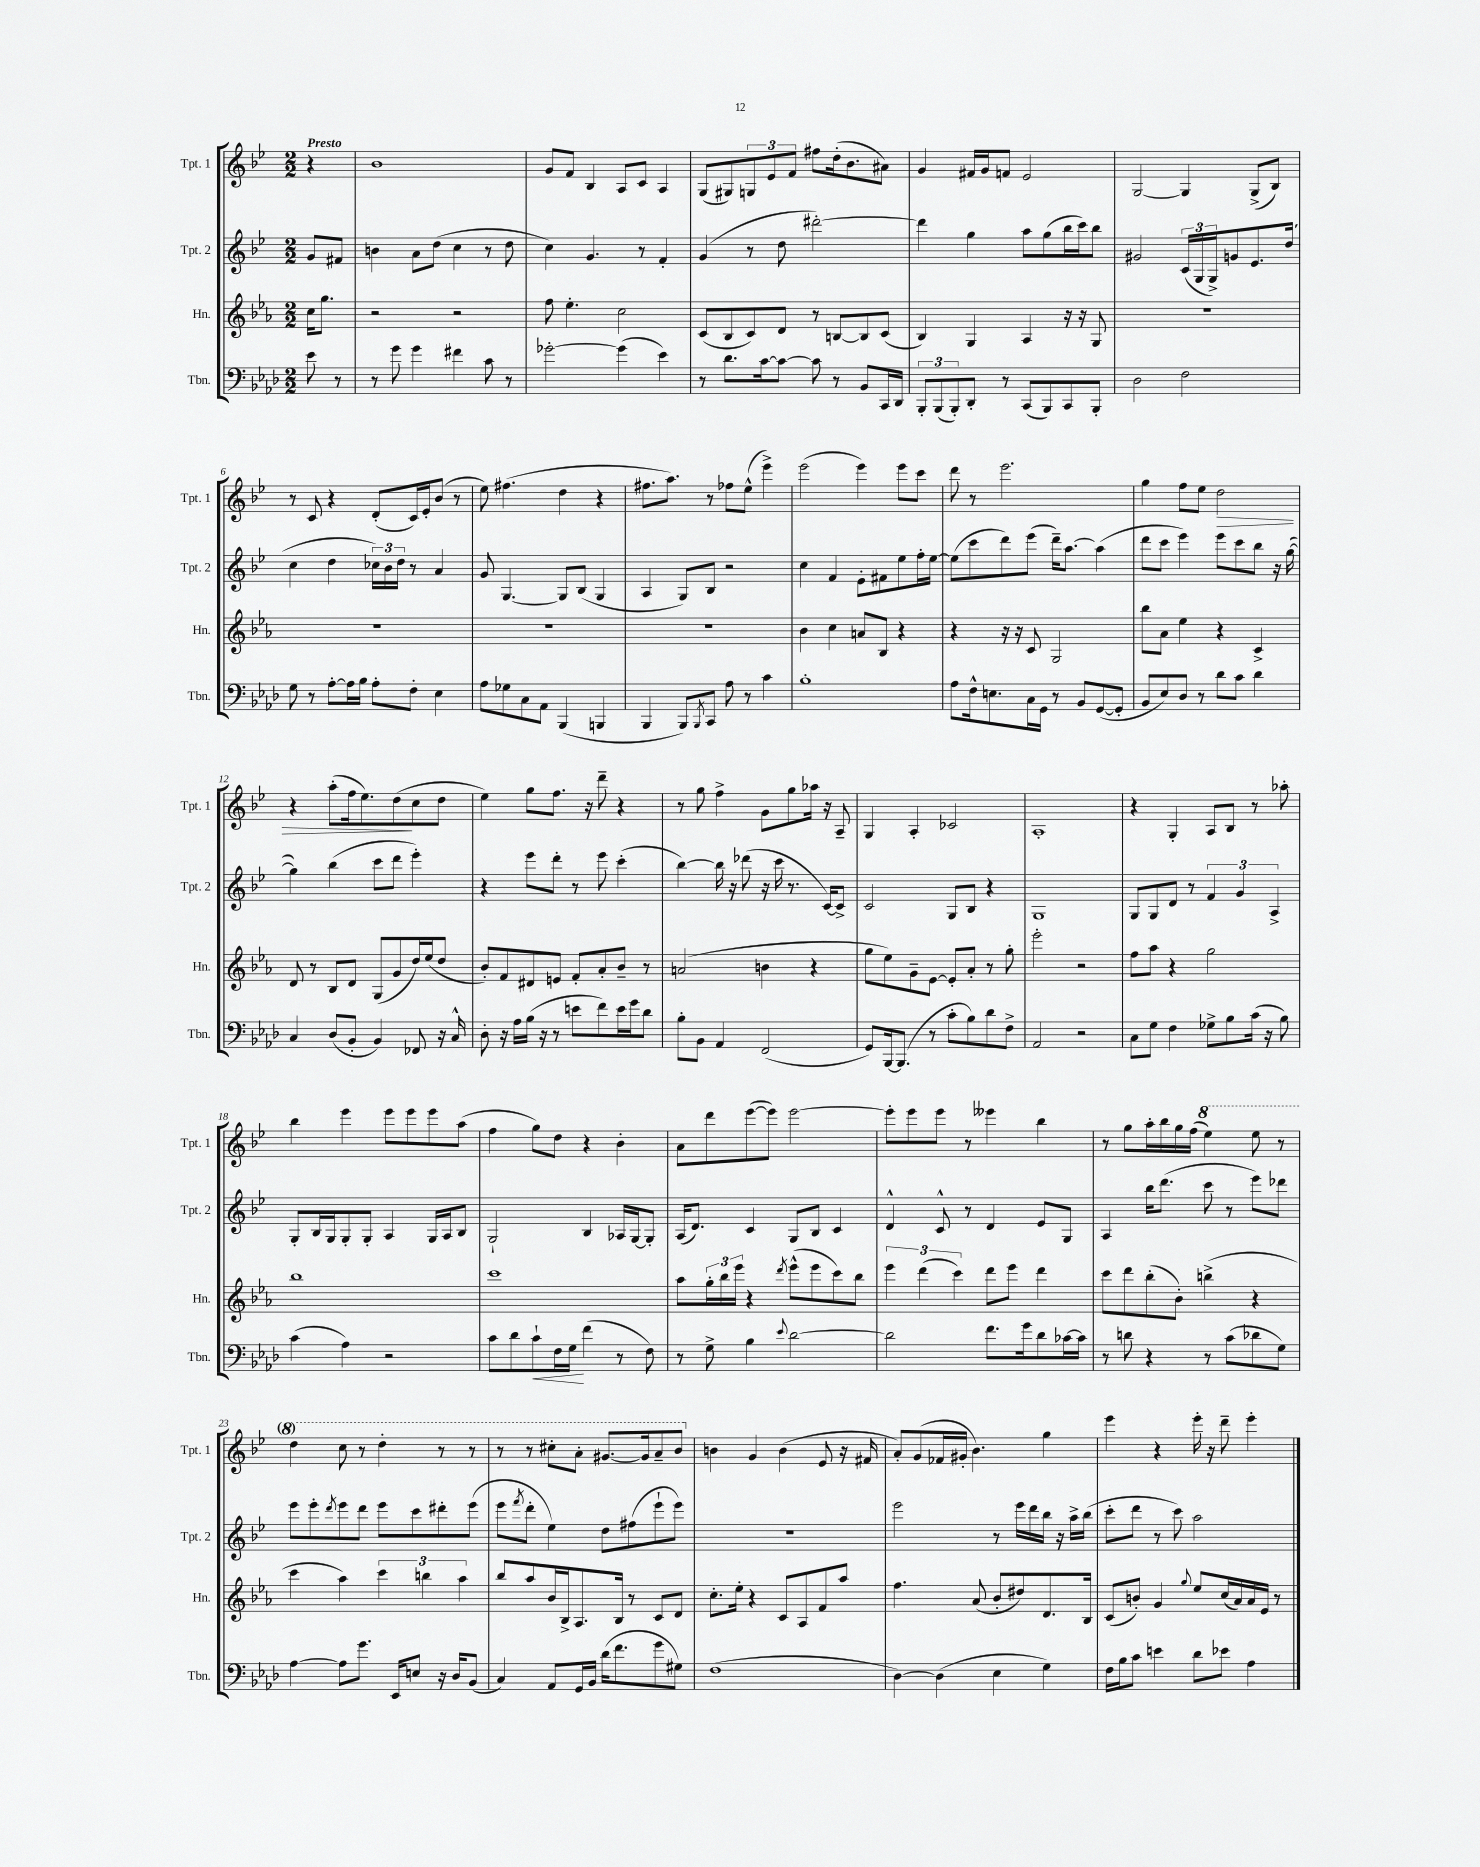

**kern	**dynam	**kern	**kern	**kern	**dynam
*part4	*part4	*part3	*part2	*part1	*part1
*staff4	*staff4	*staff3	*staff2	*staff1	*staff1
*I"Tbn.	*	*I"Hn.	*I"Tpt. 2	*I"Tpt. 1	*
*I'Tbn.	*	*I'Hn.	*I'Tpt. 2	*I'Tpt. 1	*
*clefF4	*	*clefG2	*clefG2	*clefG2	*
*k[b-e-a-d-]	*	*k[b-e-a-]	*k[b-e-]	*k[b-e-]	*
*M2/2	*	*M2/2	*M2/2	*M2/2	*
=	=	=	=	=	=
!	!	!	!	!LO:TX:a:B:t=Presto	!
8e-\	.	16cc\KL	8g/L	4r	.
.	.	8.gg\J	.	.	.
8r	.	.	8f#X/J	.	.
=1	=1	=1	=1	=1	=1
8r	.	2r	4bn\	1b-	.
8g\	.	.	.	.	.
4g\	.	.	8a\L	.	.
.	.	.	(8dd\J	.	.
4f#X\	.	2r	4cc\	.	.
8c\	.	.	8r	.	.
8r	.	.	8dd\	.	.
=2	=2	=2	=2	=2	=2
[2g-X'\	.	8ff\	4cc\)	8g/L	.
.	.	4.ee-'\	.	8f/J	.
.	.	.	4.g/	4B-/	.
(4g-\]	.	2cc\	.	8A/L	.
.	.	.	8r	8c/J	.
4e-\)	.	.	4f'/	4A/	.
=3	=3	=3	=3	=3	=3
8r	.	(8c/L	(4g/	(8G/L	.
8.d-\L	.	8B-/	.	8G#X/)	.
.	.	8c/)	8r	12Gn/	.
[16c\k	.	.	.	.	.
.	.	.	.	12e-/	.
8c\J_	.	8d/J	8dd\	.	.
.	.	.	.	12f/J	.
8c\]	.	8r	[2ddd#X'\)	8ff#X\L	.
8r	.	[8Bn/L	.	(16dd'\k	.
.	.	.	.	8.b-\	.
8BB-/L	.	8B/]	.	.	.
16CC/L	.	(8c/J	.	8a#X\J)	.
16DD-/JJ	.	.	.	.	.
=4	=4	=4	=4	=4	=4
12BBB-'/L	.	4B-/)	4ddd#\]	4g/	.
(12BBB-/	.	.	.	.	.
12BBB-'/)	.	.	.	.	.
8DD-'/J	.	4G/	4gg\	16f#X/LL	.
.	.	.	.	16g/J	.
8r	.	.	.	8fn/J	.
(8CC/L	.	4A-/	8aa\L	2e-/	.
8BBB-/)	.	.	(8gg\	.	.
8CC/	.	16r	16bb-\L	.	.
.	.	16r	16ccc\J)	.	.
8BBB-'/J	.	8G/	8bb-\J	.	.
=5	=5	=5	=5	=5	=5
2D-\	.	1r	2g#X/	[2G/	.
2F\	.	.	(24c/LL	4G/]	.
.	.	.	24G/	.	.
.	.	.	24G^/J)	.	.
.	.	.	8gn/	.	.
.	.	.	8.e-/	(8G^/L	.
.	.	.	.	8B-/J)	.
.	.	.	(16dd/Jk	.	.
!!LO:LB:g=z
=6	=6	=6	=6	=6	=6
8G\	.	1r	4cc\	8r	.
8r	.	.	.	8c/	.
[8A-'\L	.	.	4dd\	4r	.
16A-\L]	.	.	.	.	.
16B-\JJ	.	.	.	.	.
8A-'\L	.	.	24cc-X\LL)	(8d'/L	.
.	.	.	24b-\	.	.
.	.	.	24dd\JJ	.	.
8F'\J	.	.	8r	16c/L)	.
.	.	.	.	16e-'/J	.
4E-\	.	.	4a/	(8b-/J	.
.	.	.	.	8r	.
=7	=7	=7	=7	=7	=7
8A-\L	.	1r	8g/	8ee-\)	.
8G-X\	.	.	[4.G/	(4.ff#X\	.
8C\	.	.	.	.	.
8AA-\J	.	.	.	.	.
(4BBB-/	.	.	8G/L]	4dd\	.
.	.	.	(8B-/J	.	.
4BBBn/	.	.	4G/	4r	.
=8	=8	=8	=8	=8	=8
4BBB-/	.	1r	4A/	8.ff#X\L	.
.	.	.	.	8.aa\J)	.
8BBB-/L)	.	.	8G/L)	.	.
8qBBB-/	.	.	.	.	.
8CC/J	.	.	8B-/J	8r	.
8A-\	.	.	2r	8ff-X\L	.
8r	.	.	.	(8ee-^^\J	.
4c\	.	.	.	4eee-^\)	.
=9	=9	=9	=9	=9	=9
1B-'	.	4b-\	4cc\	(2eee-\	.
.	.	4cc\	4f/	.	.
.	.	8an/L	8e-'\L	4eee-\)	.
.	.	8B-/J	8f#X\	.	.
.	.	4r	8ee-\	8eee-\L	.
.	.	.	16ff'\L	8ccc\J	.
.	.	.	[16ee-\JJ	.	.
=10	=10	=10	=10	=10	=10
8A-\L	.	4r	(8ee-\L]	8ddd\	.
16F^^\k	.	.	8ccc\	8r	.
8.En\	.	.	.	.	.
.	.	16r	8ddd\)	2.eee-\	.
.	.	16r	.	.	.
16C\L	.	8c/	(8eee-\J	.	.
16GG\JJ	.	.	.	.	.
8r	.	2G/	16ddd~\KL)	.	.
.	.	.	[8.aa\J	.	.
8BB-/L	.	.	.	.	.
([8GG/	.	.	(4aa\]	.	.
8GG'/J]	.	.	.	.	.
=11	=11	=11	=11	=11	=11
8BB-/L	.	8bb-\L	8ddd\L	4gg\	.
8E-/)	.	8a-\J	8ccc\J	.	.
8D-/J	.	4ee-\	4eee-\)	8ff\L	.
8r	.	.	.	8ee-\J	.
!	!	!	!	!	!LO:HP:b
8d-\L	.	4r	8eee-\L	2dd\	>
8c\J	.	.	8ccc\	.	.
4d-\	.	4c^/	8bb-\J	.	.
.	.	.	16r	.	.
.	.	.	([16gg\	.	.
!!LO:LB:g=z
=12	=12	=12	=12	=12	=12
4C/	.	8d/	4gg\])	4r	.
.	.	8r	.	.	.
(8D-/L	.	8B-/L	(4bb-\	(8aa'\L	.
8BB-'/J	.	8d/J	.	16ff\k	.
.	.	.	.	8.ee-\)	.
4BB-/)	.	(8G/L	8ccc\L	.	.
.	.	8g/	8ddd\J	(8dd\	.
8FF-X/	.	16dd/L)	4eee-'\)	8cc\	]
.	.	(16ee-/J	.	.	.
16r	.	8dd/J	.	8dd\J	.
16C^^/	.	.	.	.	.
=13	=13	=13	=13	=13	=13
8D-'\	.	8b-'/L)	4r	4ee-\)	.
16r	.	8f/	.	.	.
16A-\LL	.	.	.	.	.
(16B-\JJ	.	8d#X/	8eee-\L	8gg\L	.
16r	.	.	.	.	.
8r	.	8en/J	8ddd'\J	8.ff\J	.
8en\L	.	8f'/L	8r	.	.
.	.	.	.	16r	.
8f\)	.	8a-'/	8eee-\	8ddd~\	.
16e\L	.	8b-~/J	(4ccc'\	4r	.
16g\J	.	.	.	.	.
8d-\J	.	8r	.	.	.
=14	=14	=14	=14	=14	=14
8B-'\L	.	(2an/	[4bb-\)	8r	.
8BB-\J	.	.	.	8gg\	.
4AA-/	.	.	16bb-\]	4ff^\	.
.	.	.	16r	.	.
.	.	.	(8ddd-X\	.	.
(2FF/	.	4bn\	16r	8g\L	.
.	.	.	16ccc\	.	.
.	.	.	8.r	8gg\	.
.	.	4r	.	16aa-X\Jk	.
.	.	.	[16c/KL)	16r	.
.	.	.	8c^/J]	8A~/	.
=15	=15	=15	=15	=15	=15
8GG/L)	.	8gg\L	2c/	4G/	.
[16BBB-/k	.	8ee-\)	.	.	.
(8.BBB-/J]	.	.	.	.	.
.	.	8g~\	.	4A'/	.
8r	.	[8e-\J	.	.	.
8c'\L	.	8e-'/L]	8G/L	2c-X/	.
8B-\)	.	8a-'/J	8B-/J	.	.
8d-\	.	8r	4r	.	.
8F^\J	.	8gg'\	.	.	.
=16	=16	=16	=16	=16	=16
2AA-/	.	2eee-'\	1G	1A'	.
2r	.	2r	.	.	.
=17	=17	=17	=17	=17	=17
8C\L	.	8ff\L	8G/L	4r	.
8G\J	.	8aa-\J	8G/	.	.
4F\	.	4r	8d/J	4G'/	.
.	.	.	8r	.	.
8G-X^\L	.	2gg\	6f/	8A/L	.
8B-\	.	.	.	8B-/J	.
.	.	.	6g/	.	.
(16c\Jk	.	.	.	8r	.
16r	.	.	.	.	.
.	.	.	6A^/	.	.
8B-\)	.	.	.	8aa-X'\	.
!!LO:LB:g=z
=18	=18	=18	=18	=18	=18
(4c\	.	1bb-	8G'/L	4bb-\	.
.	.	.	16B-/L	.	.
.	.	.	16G/J	.	.
4A-\)	.	.	8G'/	4eee-\	.
.	.	.	8G'/J	.	.
2r	.	.	4A/	8eee-\L	.
.	.	.	.	8eee-\	.
.	.	.	16G/LL	8eee-\	.
.	.	.	16A/J	.	.
.	.	.	8B-/J	(8aa\J	.
=19	=19	=19	=19	=19	=19
8c\L	.	1ccc	2G`/	4ff\	.
8d-\	.	.	.	.	.
!	!LO:HP:b	!	!	!	!
8c`\	<	.	.	8gg\L)	.
16F\L	.	.	.	8dd\J	.
16G\JJ	.	.	.	.	.
(4f\	[	.	4B-/	4r	.
8r	.	.	16A-X/LL	4b-'\	.
.	.	.	[16G/J	.	.
8F\)	.	.	8G'/J]	.	.
=20	=20	=20	=20	=20	=20
8r	.	8aa-\L	(16A/KL	8a\L	.
.	.	.	8.d/J)	.	.
8G^\	.	24gg'\L	.	8ddd\	.
.	.	24bb-\	.	.	.
.	.	24eee-\JJ	.	.	.
4B-\	.	4r	4c/	([8eee-\	.
.	.	.	.	8eee-\J])	.
8qqe-/	.	8qddd/	.	.	.
[2d-\	.	(8eee-^^\L	8G/L	[2eee-\	.
.	.	8eee-\	8B-/J	.	.
.	.	8ccc\)	4c/	.	.
.	.	8bb-\J	.	.	.
=21	=21	=21	=21	=21	=21
2d-\]	.	6eee-\	4d^^/	8eee-'\L]	.
.	.	.	.	8eee-\	.
.	.	(6ddd\	.	.	.
.	.	.	8c^^/	8eee-\J	.
.	.	6ccc\)	.	.	.
.	.	.	8r	8r	.
8.f\L	.	8ddd\L	4d/	4eee--X\	.
.	.	8eee-\J	.	.	.
16g\k	.	.	.	.	.
8d-\	.	4ddd\	8e-/L	4bb-\	.
[16c-X\L	.	.	8G/J	.	.
16c-\JJ]	.	.	.	.	.
=22	=22	=22	=22	=22	=22
8r	.	8ccc\L	4A/	8r	.
8dn\	.	8ddd\	.	8gg\L	.
4r	.	(8bb-'\	16bb-\KL	16aa'\L	.
.	.	.	(8.ddd\J	16bb-\	.
.	.	8b-'\J)	.	16gg\	.
.	.	.	.	(16ff\JJ	.
*	*	*	*	*8va	*
8r	.	(4bbn^\	8ccc\	4eee-\)	.
(8c\L	.	.	8r	.	.
8d-X\	.	4r	8eee-\L)	8eee-\	.
8G\J)	.	.	8ddd-X\J	8r	.
!!LO:LB:g=z
=23	=23	=23	=23	=23	=23
[4A-\	.	4ccc\	8eee-\L	4ddd\	.
.	.	.	8eee-'\	.	.
.	.	.	8qddd/	.	.
8A-\L]	.	4aa-\)	8eee-\	8ccc\	.
8.g\J	.	.	8ddd\J	8r	.
.	.	6ccc\	8eee-\L	4ddd'\	.
16EE-/KL	.	.	.	.	.
8En/J	.	.	8ccc\	.	.
.	.	6bbn\	.	.	.
16r	.	.	8ddd#X'\	8r	.
16D-/KL	.	.	.	.	.
.	.	6aa-\	.	.	.
(8BB-/J	.	.	(8eee-\J	8r	.
=24	=24	=24	=24	=24	=24
4C/)	.	8bb-/L	8eee-\L	8r	.
.	.	.	8qfff/	.	.
.	.	8aa-/	8ddd'\J	8r	.
8AA-/L	.	16b-/L	4ee-\)	8ccc#X'\L	.
.	.	16B-^/J	.	.	.
16GG/L	.	8.A-/	.	8aa'\J	.
16BB-/JJ	.	.	.	.	.
(16d-\KL	.	.	8dd\L	[8.gg#X/L	.
8.f\	.	16B-/Jk	.	.	.
.	.	8r	(8ff#X\	.	.
.	.	.	.	16gg#/k]	.
8g\	.	8c/L	8eee-`\	8aa~/	.
8G#X\J)	.	8d/J	8eee-\J)	8bb-/J	.
=25	=25	=25	=25	=25	=25
*	*	*	*	*X8va	*
(1F	.	8.cc'\L	1r	4bn\	.
.	.	16ee-'\Jk	.	.	.
.	.	4r	.	4g/	.
.	.	8c/L	.	(4b\	.
.	.	8A-/	.	.	.
.	.	8f/	.	8e-/	.
.	.	8aa-/J	.	16r	.
.	.	.	.	16f#X/	.
=26	=26	=26	=26	=26	=26
[4D-\)	.	4.ff\	2eee-\	8a'/L)	.
.	.	.	.	(8g/	.
(4D-\]	.	.	.	16f-X/L	.
.	.	.	.	16g#X'/JJ	.
.	.	(8a-/	.	4.b-\)	.
4E-\	.	8b-'/L	8r	.	.
.	.	8dd#X/)	16eee-\LL	.	.
.	.	.	16ddd\	.	.
4G\)	.	8.d/	16bb-\JJ	4gg\	.
.	.	.	16r	.	.
.	.	.	16aa^\LL	.	.
.	.	16B-/Jk	(16bb-\JJ	.	.
=27	=27	=27	=27	=27	=27
16F\LL	.	(8c/L	8ccc'\L	4eee-\	.
16B-\J	.	.	.	.	.
8c\J	.	8bn'/J)	8ddd\J	.	.
4en\	.	4g/	8r	4r	.
.	.	.	8ccc\)	.	.
.	.	8qqgg/	.	.	.
8d-\L	.	8ee-/L	2aa\	16eee-'\	.
.	.	.	.	16r	.
8e-X\J	.	(16cc/L	.	8ddd~\	.
.	.	16a-/)	.	.	.
4A-\	.	16a-/	.	4eee-'\	.
.	.	16e-/JJ	.	.	.
.	.	8r	.	.	.
==	==	==	==	==	==
*-	*-	*-	*-	*-	*-
